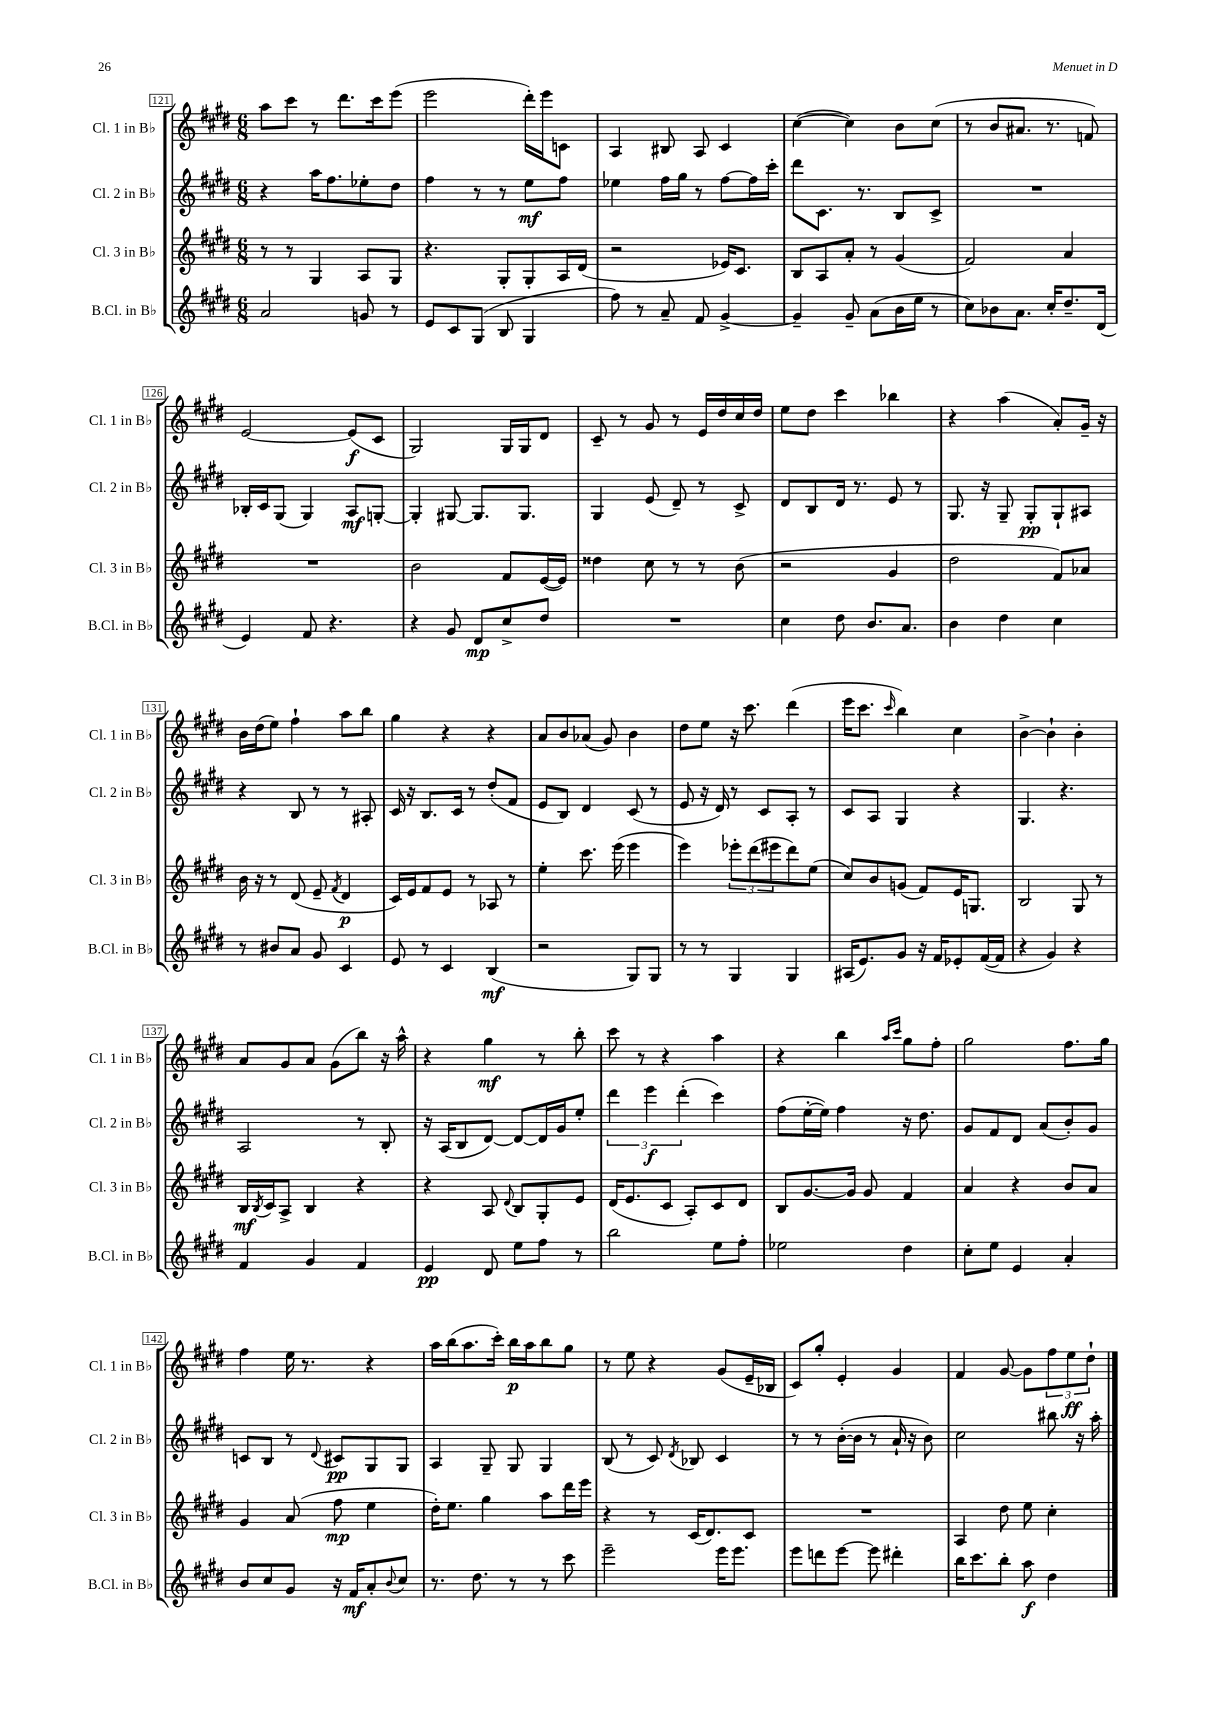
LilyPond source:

<<
\new StaffGroup <<
\new Staff = "s0" \with { instrumentName = "Cl. 1 in Bb" shortInstrumentName = "Cl. 1 in Bb" } {
    \clef treble \key e \major \numericTimeSignature \time 6/8
    a''8 cis'''8 r8 dis'''8. cis'''16 e'''8( |
    e'''2 dis'''16-.) e'''16 c'8 |
    a4 bis8 a8 cis'4 |
    cis''4~( cis''4) b'8 cis''8( |
    r8 b'8 ais'8. r8. f'8) |
    e'2~ e'8\f( cis'8 |
    gis2) gis16 gis16 dis'8 |
    cis'8-- r8 gis'8 r8 e'16 dis''16 cis''16 dis''16 |
    e''8 dis''8 cis'''4 bes''4 |
    r4 a''4( a'8-.) gis'16-- r16 |
    b'16 dis''16( e''8) fis''4-! a''8 b''8 |
    gis''4 r4 r4 |
    a'8 b'8 aes'8( gis'8) b'4 |
    dis''8 e''8 r16 cis'''8. dis'''4( |
    e'''16 cis'''8. \grace { cis'''16 } b''4) cis''4 |
    b'4~-> b'4-! b'4-. |
    a'8 gis'8 a'8 gis'8( b''8) r16 a''16-^ |
    r4 gis''4\mf r8 b''8-. |
    cis'''8 r8 r4 a''4 |
    r4 b''4 \grace { a''16 cis'''16 } gis''8 fis''8-. |
    gis''2 fis''8. gis''16 |
    fis''4 e''16 r8. r4 |
    a''16 b''16( a''8. cis'''16-.) b''16\p a''16 b''8 gis''8 |
    r8 e''8 r4 gis'8( e'16-- bes16 |
    cis'8) gis''8-. e'4-. gis'4 |
    fis'4 gis'8~ gis'8 \tuplet 3/2 { fis''8 e''8\ff dis''8-! } \bar "|." |
}
\new Staff = "s1" \with { instrumentName = "Cl. 2 in Bb" shortInstrumentName = "Cl. 2 in Bb" } {
    \clef treble \key e \major \numericTimeSignature \time 6/8
    r4 a''16 fis''8. ees''8-. dis''8 |
    fis''4 r8 r8 e''8\mf fis''8 |
    ees''4 fis''16 gis''16 r8 fis''8~ fis''16 cis'''16-. |
    dis'''8 cis'8. r8. b8 cis'8-> |
    R2. |
    bes16-. cis'16 gis8( gis4) a8\mf g8~-. |
    g4-. gis8~ gis8. gis8. |
    gis4 e'8( dis'8--) r8 cis'8-> |
    dis'8 b8 dis'16 r8. e'8 r8 |
    gis8. r16 gis8-- gis8-.\pp gis8-! ais8 |
    r4 b8 r8 r8 ais8-. |
    cis'16 r16 b8. cis'16 r8 dis''8-.( fis'8 |
    e'8 b8) dis'4 cis'8( r8 |
    e'8 r16 dis'16) r8 cis'8 a8-. r8 |
    cis'8 a8 gis4 r4 |
    gis4. r4. |
    a2 r8 b8-. |
    r16 a16( b8 dis'8~) dis'8~ dis'16 gis'16 e''8-. |
    \tuplet 3/2 { dis'''4 e'''4\f dis'''4-.( } cis'''4) |
    fis''8( e''16~-. e''16) fis''4 r16 dis''8. |
    gis'8 fis'8 dis'8 a'8( b'8-.) gis'8 |
    c'8 b8 r8 \appoggiatura { dis'8 } cis'8\pp gis8 gis8 |
    a4 gis8-- gis8 gis4 |
    b8( r8 cis'8) \acciaccatura { dis'8 } bes8 cis'4 |
    r8 r8 b'16~-.( b'16 r8 a'16-! r16 b'8) |
    cis''2 bis''8 r16 a''16-. \bar "|." |
}
\new Staff = "s2" \with { instrumentName = "Cl. 3 in Bb" shortInstrumentName = "Cl. 3 in Bb" } {
    \clef treble \key e \major \numericTimeSignature \time 6/8
    r8 r8 gis4 a8 gis8 |
    r4. gis8-. gis8-. a16 dis'16( |
    r2 ees'16) cis'8. |
    b8 a8 a'8-. r8 gis'4( |
    fis'2) a'4 |
    R2. |
    b'2 fis'8 e'16~( e'16) |
    disis''4 cis''8 r8 r8 b'8( |
    r2 gis'4 |
    dis''2 fis'8) aes'8 |
    b'16 r16 r8 dis'8( e'8-- \acciaccatura { fis'8 } dis'4\p |
    cis'16) e'16 fis'8 e'8 r8 aes8 r8 |
    e''4-. cis'''8. e'''16( e'''4 |
    e'''4) \tuplet 3/2 { ees'''8-. dis'''8( eis'''8 } dis'''8) e''8( |
    cis''8) b'8 g'8( fis'8) e'16 g8. |
    b2 gis8 r8 |
    b16\mf \acciaccatura { b8 } cis'16 a8-> b4 r4 |
    r4 a8 \appoggiatura { dis'8 } b8 gis8-. e'8 |
    dis'16( e'8. cis'8 a8-.) cis'8 dis'8 |
    b8 gis'8.~ gis'16 gis'8 fis'4 |
    a'4 r4 b'8 a'8 |
    gis'4 a'8( fis''8\mp e''4 |
    dis''16-.) e''8. gis''4 a''8 dis'''16 e'''16 |
    r4 r8 cis'16( dis'8.) cis'8 |
    R2. |
    a4 dis''8 e''8 cis''4-. \bar "|." |
}
\new Staff = "s3" \with { instrumentName = "B.Cl. in Bb" shortInstrumentName = "B.Cl. in Bb" } {
    \clef treble \key e \major \numericTimeSignature \time 6/8
    a'2 g'8 r8 |
    e'8 cis'8 gis8( b8 gis4 |
    fis''8) r8 a'8-- fis'8 gis'4~-> |
    gis'4-- gis'8-- a'8( b'16 e''16 r8 |
    cis''8) bes'8 a'8. cis''16-. dis''8.-- dis'16( |
    e'4) fis'8 r4. |
    r4 gis'8 dis'8\mp cis''8-> dis''8 |
    R2. |
    cis''4 dis''8 b'8. a'8. |
    b'4 dis''4 cis''4 |
    r8 bis'8 a'8 gis'8 cis'4 |
    e'8 r8 cis'4 b4\mf( |
    r2 gis8) gis8 |
    r8 r8 gis4 gis4 |
    ais16( e'8.) gis'8 r16 fis'16 ees'8-. fis'16~( fis'16 |
    r4 gis'4) r4 |
    fis'4 gis'4 fis'4 |
    e'4\pp dis'8 e''8 fis''8 r8 |
    b''2 e''8 fis''8-. |
    ees''2 dis''4 |
    cis''8-. e''8 e'4 a'4-. |
    b'8 cis''8 gis'8 r16 fis'16\mf a'8-. \appoggiatura { b'8 } cis''8 |
    r8. dis''8. r8 r8 cis'''8 |
    e'''2-- e'''16 e'''8. |
    e'''8 d'''8 e'''8~ e'''8 dis'''4-. |
    b''16 cis'''8. b''8-. a''8\f dis''4 \bar "|." |
}
>>
>>
\layout { \context { \Score currentBarNumber = #121 \override BarNumber.stencil = #(make-stencil-boxer 0.1 0.3 ly:text-interface::print) } }
